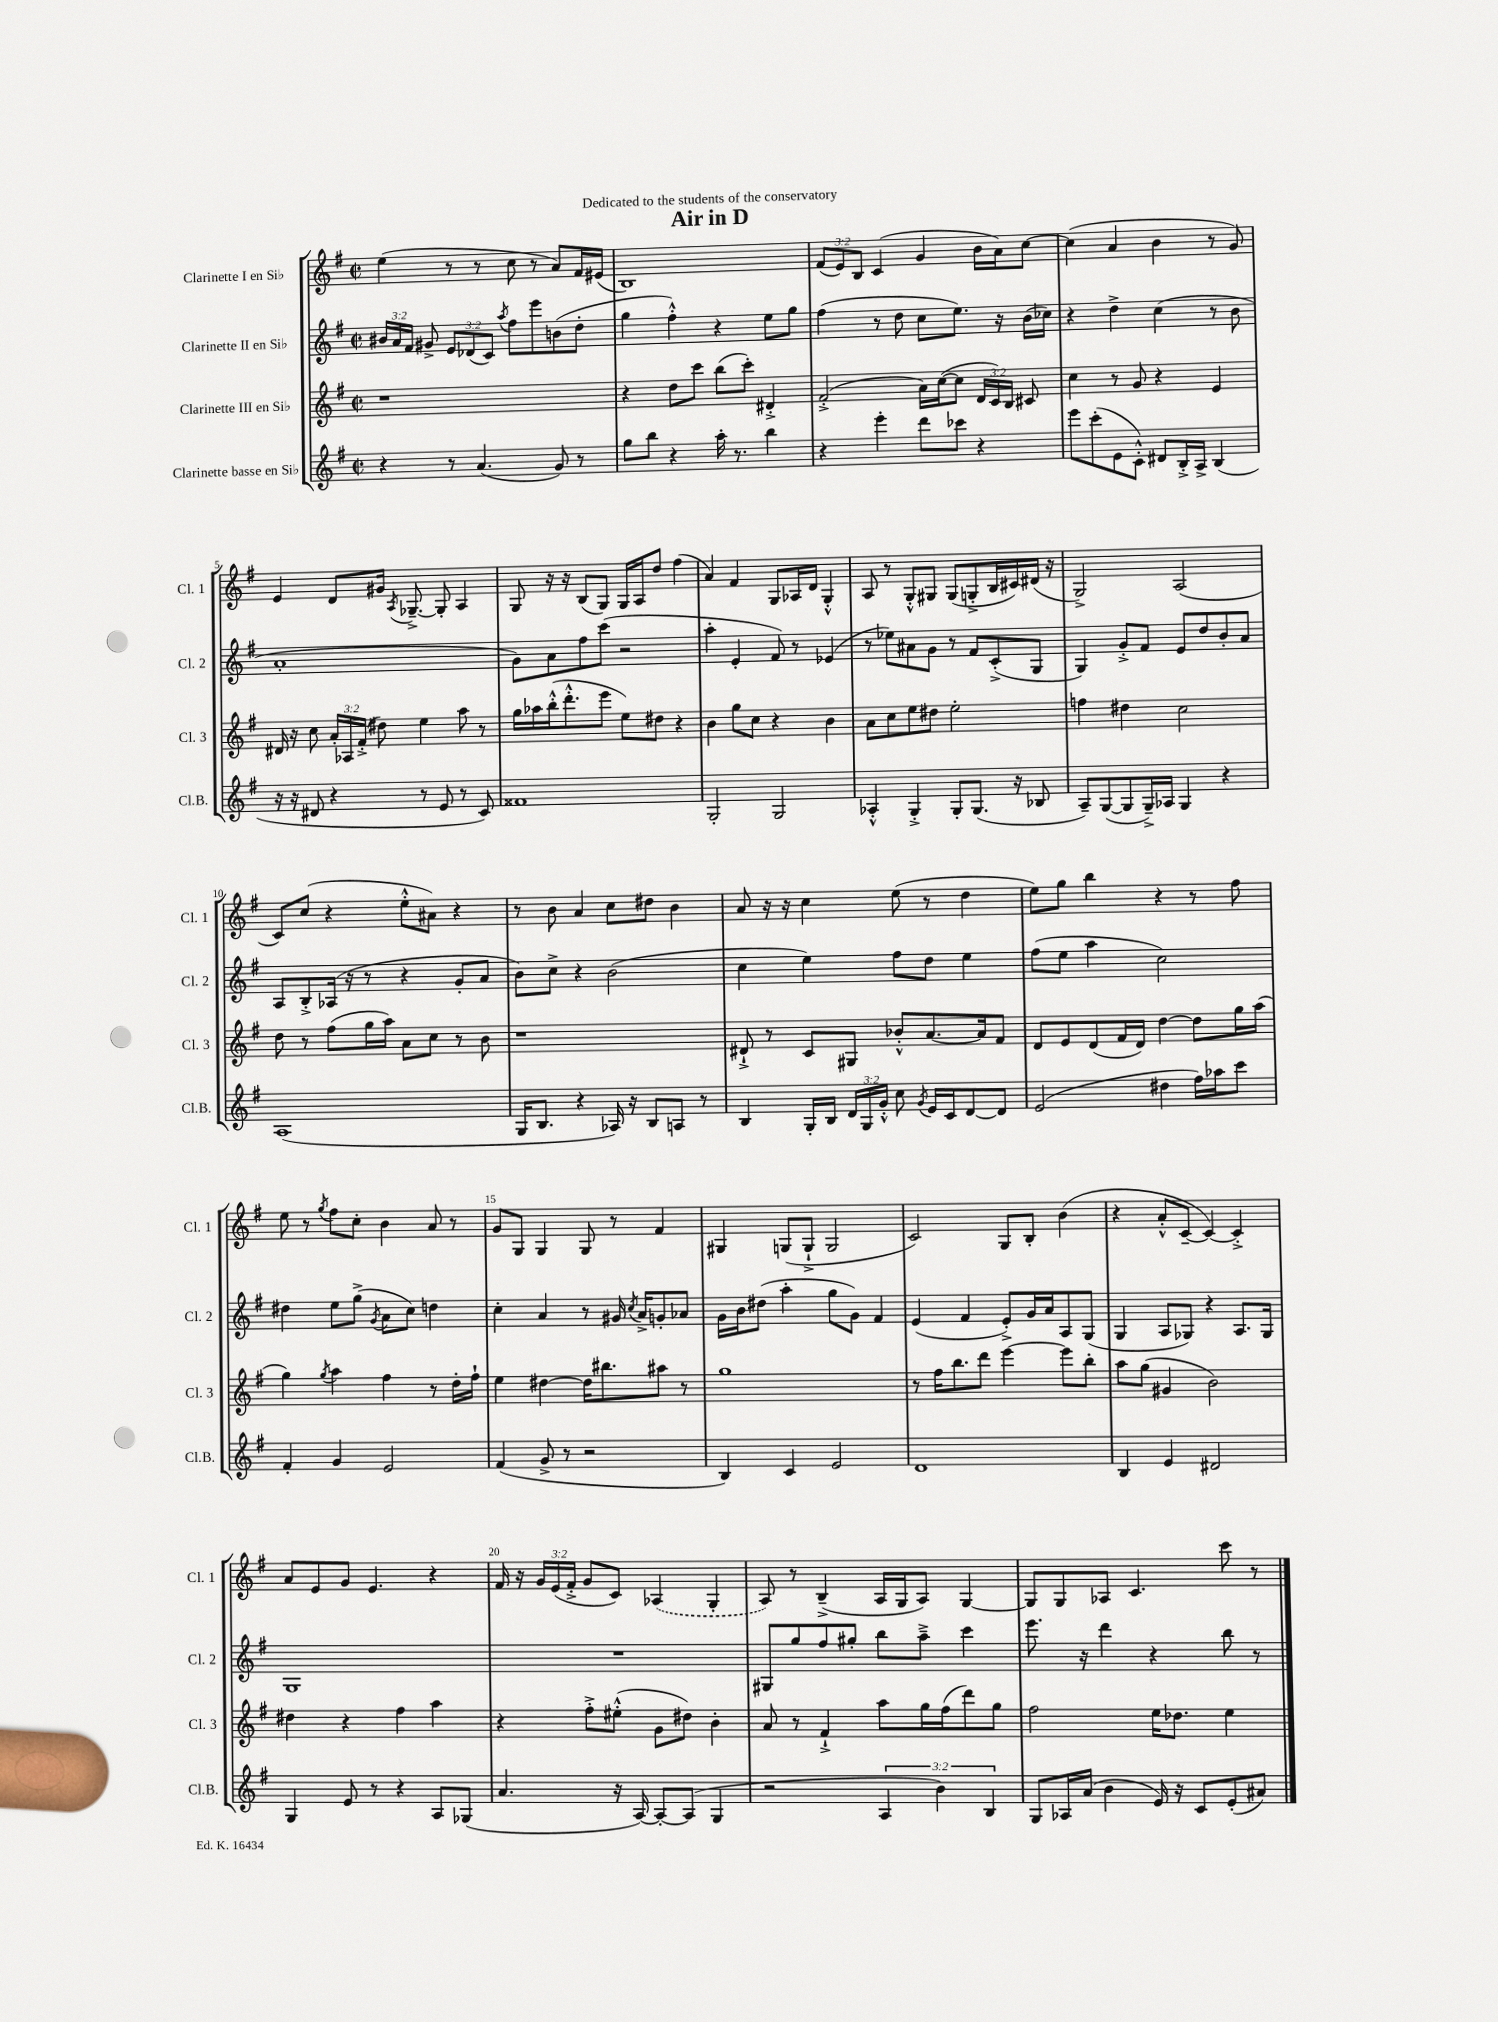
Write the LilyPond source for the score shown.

\header { title = "Air in D" dedication = "Dedicated to the students of the conservatory" }
<<
\new StaffGroup <<
\new Staff = "s0" \with { instrumentName = "Clarinette I en Sib" shortInstrumentName = "Cl. 1" } {
    \clef treble \key g \major \defaultTimeSignature \time 2/2 \override Staff.TupletNumber.text = #tuplet-number::calc-fraction-text
    \autoBeamOff e''4( r8 r8 c''8 r8 a'8[) fis'16 eis'16]( |
    b1) |
    \tuplet 3/2 { fis'8[( e'8) b8] } c'4( g'4 b'16[ a'16) c''8]~ |
    c''4( a'4 b'4 r8 g'8) |
    e'4 d'8[ gis'16] \acciaccatura { a8 } ges8.~---> ges8-. a4 |
    g8 r16 r16 b8[( g8]) g16[ a16 d''8] fis''4( |
    a'4) fis'4 g8[ aes16 d'16] g4-.-^ |
    a8 r8 g8[-.-^ gis8] gis8[( g8-.-> b16 cis'16) dis'16]( r16 |
    g2->) a2( |
    c'8[) c''8]( r4 e''8[-.-^ ais'8]) r4 |
    r8 b'8 a'4 c''8[ dis''8] b'4 |
    a'8 r16 r16 c''4 e''8( r8 d''4 |
    e''8[) g''8] b''4 r4 r8 fis''8 |
    e''8 r8 \acciaccatura { g''8 } fis''8[ c''8]-. b'4 a'8 r8 |
    g'8[ g8] g4 g8 r8 fis'4 |
    gis4 g8[( g8]-!-> g2 |
    c'2) g8[ b8]-. b'4( |
    r4 a'8[-.-^ c'8]~-- c'4~) c'4-.-> |
    a'8[ e'8 g'8] e'4. r4 |
    fis'16 r16 \tuplet 3/2 { g'16[ e'16( fis'16]-.-> } g'8[ c'8]) \once \slurDashed aes4( g4-. |
    a8) r8 b4--->( a16[ g16 a8]) g4~ |
    g8[ g8 aes8] c'4. c'''8 r8 \bar "|." |
}
\new Staff = "s1" \with { instrumentName = "Clarinette II en Sib" shortInstrumentName = "Cl. 2" } {
    \clef treble \key g \major \defaultTimeSignature \time 2/2 \override Staff.TupletNumber.text = #tuplet-number::calc-fraction-text
    \autoBeamOff \tuplet 3/2 { bis'16[ a'16 fis'16] } gis'8-> \tuplet 3/2 { e'8[ des'8( c'8]) } \acciaccatura { a''8 } fis''8[ e'''8 b'8( d''8]-. |
    g''4 fis''4-.-^) r4 e''8[ g''8] |
    fis''4( r8 d''8 c''8[ e''8.]) r16 b'16[( ces''16]) |
    r4 d''4-> c''4( r8 b'8 |
    a'1-. |
    g'8[) a'8 fis''8 c'''8]( r2 |
    a''4-. e'4-. fis'8) r8 ees'4( |
    r8 ees''8[) ais'8 g'8] r8 fis'8[ c'8-.->( g8] |
    g4) g'8[-.-> fis'8] e'8[ d''8 b'8-. a'8] |
    a8[ b8-.-> aes16]( r16 r8 r4 g'8[-. a'8] |
    b'8[) c''8]-> r4 b'2( |
    c''4 e''4) fis''8[ d''8] e''4 |
    fis''8[( e''8] a''4 c''2) |
    dis''4 e''8[ g''8]->( \acciaccatura { g'8 } a'8[ c''8]) d''4 |
    c''4-. a'4 r8 gis'16 \acciaccatura { c''8 } a'16[-> g'8-. aes'8] |
    g'16[ b'16 dis''8]( a''4-. g''8[ g'8]) fis'4 |
    e'4( fis'4 e'8[-.->) g'16 a'16 a8 g8]( |
    g4 a8[ ges8]) r4 a8.[ ges16] |
    g1 |
    R1 |
    gis8[ g''8 fis''8 gis''8]-. b''8[ a''8]---> c'''4 |
    e'''8. r16 d'''4 r4 b''8 r8 \bar "|." |
}
\new Staff = "s2" \with { instrumentName = "Clarinette III en Sib" shortInstrumentName = "Cl. 3" } {
    \clef treble \key g \major \defaultTimeSignature \time 2/2 \override Staff.TupletNumber.text = #tuplet-number::calc-fraction-text
    \autoBeamOff r1 |
    r4 d''8[ c'''8] b''8[( c'''8]-.) dis'4-.-> |
    fis'2-.->( a'16[) c''16~( c''8] \tuplet 3/2 { d'16[ c'16) b16] } cis'8 |
    c''4 r8 g'8 r4 e'4 |
    dis'16 r16 c''8 \tuplet 3/2 { a'16[-. aes16 fis'16]-.->( } dis''8) e''4 a''8 r8 |
    g''16[ aes''16 b''16-.-^( d'''8.-.-^ e'''8] e''8[) dis''8] r4 |
    b'4 g''8[ c''8] r4 b'4 |
    a'8[ c''8 e''8 dis''8] e''2-. |
    f''4 dis''4 c''2 |
    d''8 r8 fis''8[( g''16 a''16]) a'8[ c''8] r8 b'8 |
    r1 |
    dis'8-!-> r8 c'8[ gis8] bes'8[-.-^ a'8.~ a'16 fis'8] |
    d'8[ e'8 d'8( fis'16 d'16]) d''4~ d''8[ g''16 a''16]( |
    g''4) \acciaccatura { g''8 } a''4 fis''4 r8 d''16[-. fis''16]-! |
    e''4 dis''4~ dis''16[ bis''8. ais''8] r8 |
    g''1 |
    r8 fis''16[ b''8. d'''8] e'''4~ e'''8[ b''8]-. |
    a''8[ g''8]( gis'4 b'2) |
    dis''4 r4 fis''4 a''4 |
    r4 fis''8[-.-> eis''8]-.-^( g'8[ dis''8]) b'4-. |
    a'8 r8 fis'4-!-> a''8[ g''16 fis''16( d'''8) g''8] |
    fis''2 e''16[ des''8.] e''4 \bar "|." |
}
\new Staff = "s3" \with { instrumentName = "Clarinette basse en Sib" shortInstrumentName = "Cl.B." } {
    \clef treble \key g \major \defaultTimeSignature \time 2/2 \override Staff.TupletNumber.text = #tuplet-number::calc-fraction-text
    \autoBeamOff r4 r8 a'4.( g'8) r8 |
    g''8[ b''8] r4 a''16-. r8. b''4 |
    r4 e'''4-. d'''8[ ces'''8] r4 |
    e'''8[ c'''8-.( e'8 c'8]-.-^) dis'8[ b16-.-> a16]-> b4( |
    r16 r16 dis'8 r4 r8 e'8 r8 c'8) |
    fisis'1 |
    g2-. g2 |
    aes4-.-^ g4-.-> g8[-. g8.]( r16 bes8 |
    a8[--) g8~( g8 g16--->) aes16] g4 r4 |
    a1( |
    g16[ b8.] r4 aes16) r16 b8[ a8] r8 |
    b4 g16[-. b16] \tuplet 3/2 { d'16[ g16 g'16]-.-^ } c''8 \acciaccatura { g'8 } e'16[ c'16 d'8~ d'8] |
    e'2( dis''4 fis''16[) aes''16 c'''8] |
    fis'4-. g'4 e'2 |
    fis'4( g'8-> r8 r2 |
    b4) c'4 e'2 |
    d'1 |
    b4 e'4 dis'2 |
    g4 e'8 r8 r4 a8[ ges8]( |
    a'4. r16 a16~) a8[~-. a8]( g4 |
    r2 \tuplet 3/2 { a4 b'4) b4 } |
    g8[ aes16 a'16]( b'4 e'16) r16 c'8[ e'8-.( ais'8]) \bar "|." |
}
>>
>>
\layout { \context { \Score \override BarNumber.break-visibility = ##(#f #t #t) barNumberVisibility = #(every-nth-bar-number-visible 5) } }
